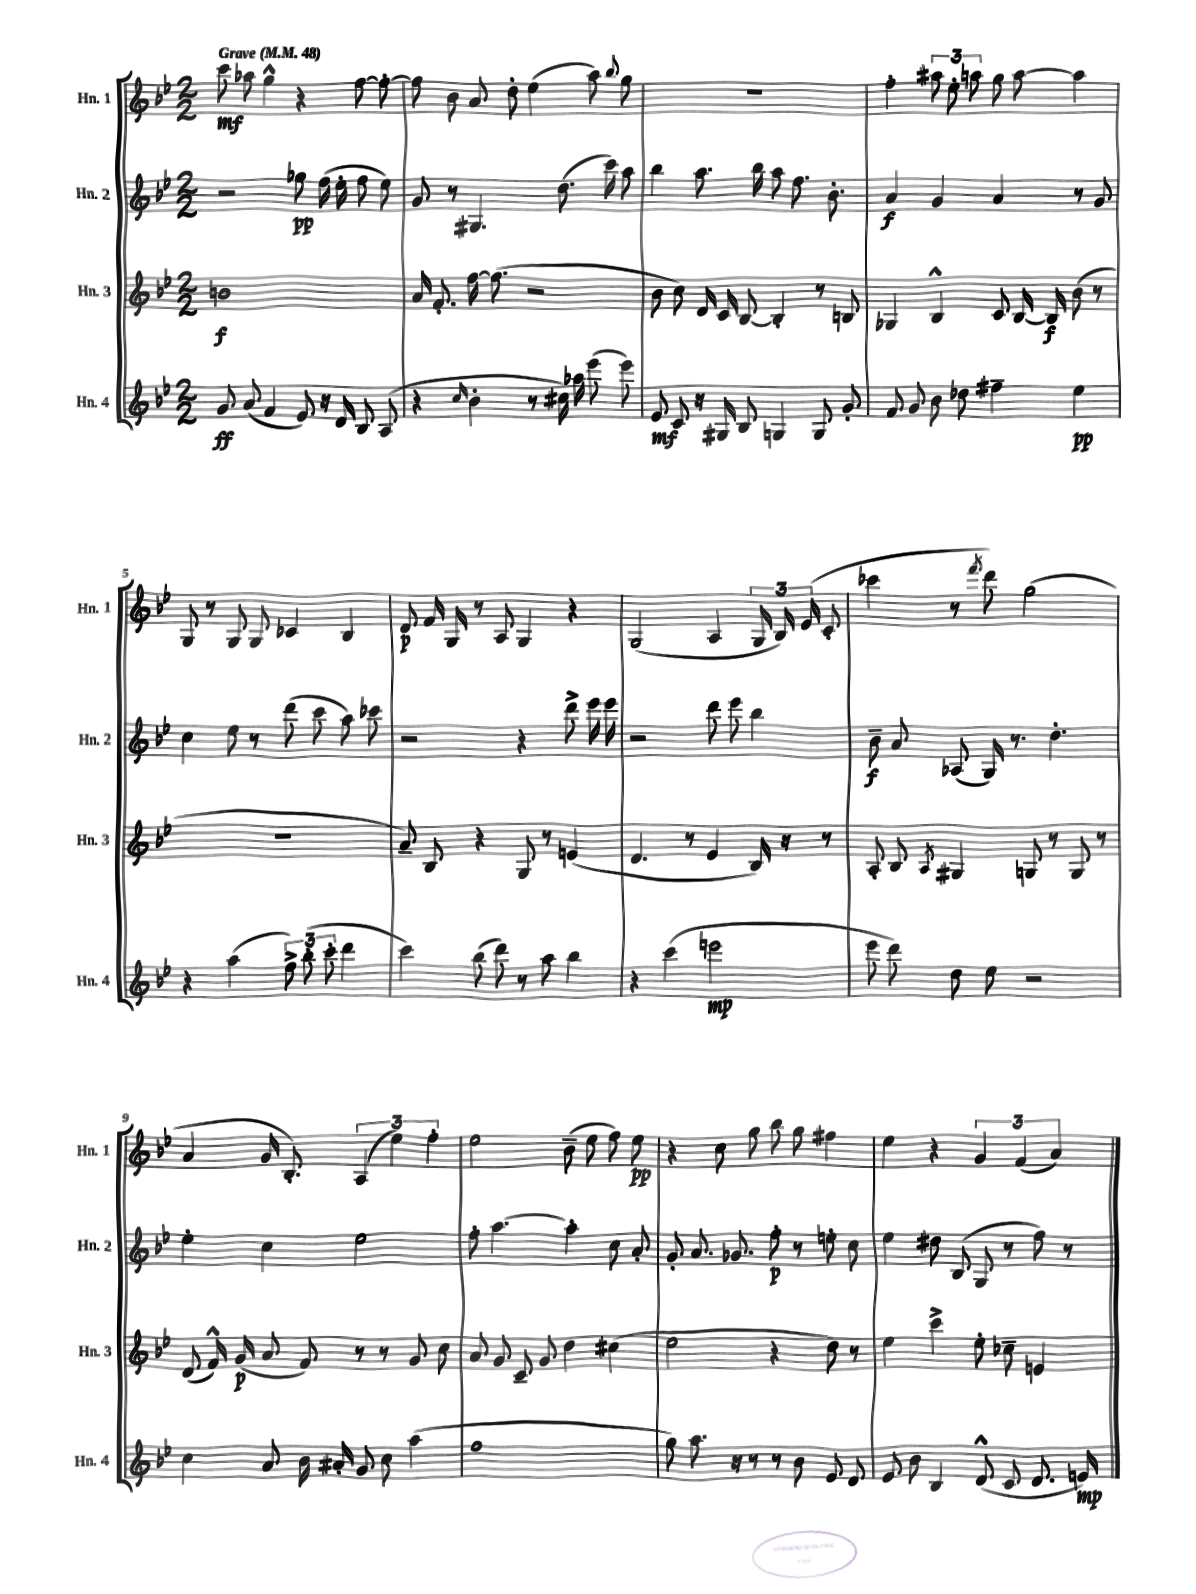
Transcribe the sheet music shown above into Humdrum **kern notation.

**kern	**kern	**kern	**kern
*staff4	*staff3	*staff2	*staff1
*clefG2	*clefG2	*clefG2	*clefG2
*k[b-e-]	*k[b-e-]	*k[b-e-]	*k[b-e-]
*M2/2	*M2/2	*M2/2	*M2/2
*MM48	*MM48	*MM48	*MM48
8g	1b	2r	8ccc
(8a	.	.	8aa-
4f	.	.	4gg^^
8e-)	.	8gg-	4r
16r	.	(16ff	.
16d	.	16ee-'	.
8B-	.	8ff	[8ff
(8A	.	8ee-)	8ff'_
=	=	=	=
4r	16a	8g	8ff]
.	8.f'	.	.
.	.	8r	8b-
16qqcc	.	.	.
4b-'	[16ff	4.G#	8a
.	(8.ff]	.	.
.	.	.	8dd'
8r	2r	.	(4ee-
16cc#)	.	(8.dd	.
16aa-	.	.	.
(8eee-	.	.	8aa)
.	.	16ccc)	.
.	.	.	8qqbb-
8eee-)	.	8aa	8gg
=	=	=	=
8e-	8b-	4bb-	1r
8c	8cc)	.	.
16r	16d	8.aa	.
16G#	16c	.	.
8B-	[8B-	.	.
.	.	16bb-	.
4G	4B-']	8aa	.
.	.	8.ff	.
8G	8r	.	.
.	.	8.b-'	.
8g'	8B	.	.
=	=	=	=
8f	4G-	4a	4ff'
8g	.	.	.
8b-	4B-^^	4g	12aa#
.	.	.	12ee-'
8dd-	.	.	.
.	.	.	12aa
4ff#~	8c	4a	8gg
.	[16B-	.	[8aa
.	16B-]	.	.
4ee-	(8b-	8r	4aa]
.	8r	8g	.
=	=	=	=
4r	1r	4cc	8G
.	.	.	8r
(4aa	.	8ee-	8G
.	.	8r	8G
12ff^)	.	(8ddd	4c-
(12bb-'	.	.	.
.	.	8ccc	.
12ccc'	.	.	.
4ddd	.	8aa)	4B-
.	.	8ccc-	.
=	=	=	=
4ccc)	8a~)	2r	8d
.	8B-	.	16f
.	.	.	16G
(8bb-	4r	.	8r
8ddd)	.	.	8A
8r	8G	4r	4G
8aa	8r	.	.
4bb-	(4e	8ddd^	4r
.	.	16eee-	.
.	.	16eee-	.
=	=	=	=
4r	4.d	2r	(2G
(4ccc	.	.	.
.	8r	.	.
2eee	4e-	8ddd	4A
.	.	8eee-	.
.	16B-)	4bb-	24G
.	.	.	24B-)
.	16r	.	.
.	.	.	(24e-
.	8r	.	8c'
=	=	=	=
8eee-	8A'	8b-~	4ccc-
8ddd)	8B-	8a	.
.	8qA	.	.
8dd	4G#	(8A-	8r
.	.	.	8qfff
8ee-	.	16G)	8ddd)
.	.	8.r	.
2r	8G	.	(2gg
.	8r	4.dd'	.
.	8G	.	.
.	8r	.	.
=	=	=	=
4cc	(8d	4ee-'	4a
.	16f^^)	.	.
.	(16g	.	.
8a	8a	4cc	16g
.	.	.	8.B-')
16b-	8f)	.	.
16a#'	.	.	.
8g	8r	2ee-	(6A
8cc	8r	.	.
.	.	.	6ee-)
(4aa	8g	.	.
.	.	.	6ff'
.	8cc	.	.
=	=	=	=
1ff	8a	8ff'	2ee-
.	8g	[4.aa	.
.	8c~	.	.
.	8g	.	.
.	4dd	4aa']	(8b-~
.	.	.	8ee-
.	(4cc#	8cc	8ff)
.	.	8a'	8ee-
=	=	=	=
8gg)	2ee-	8g'	4r
8.aa	.	8.a	.
.	.	.	8cc
16r	.	8.g-	.
8r	.	.	8gg
8r	4r	8ff'	8bb-
8b-	.	8r	8gg
8e-	8dd)	8ee'	4ff#
8d	8r	8cc	.
=	=	=	=
8e-	4ee-	4ee-	4ee-
8b-	.	.	.
4B-	4ccc^	8dd#	4r
.	.	(8B-	.
(8d^^	8ee-'	8G	6g
8c	8cc-~	8r	.
.	.	.	(6f
8.d	4e	8ff)	.
.	.	.	6a)
.	.	8r	.
16e)	.	.	.
==	==	==	==
*-	*-	*-	*-
